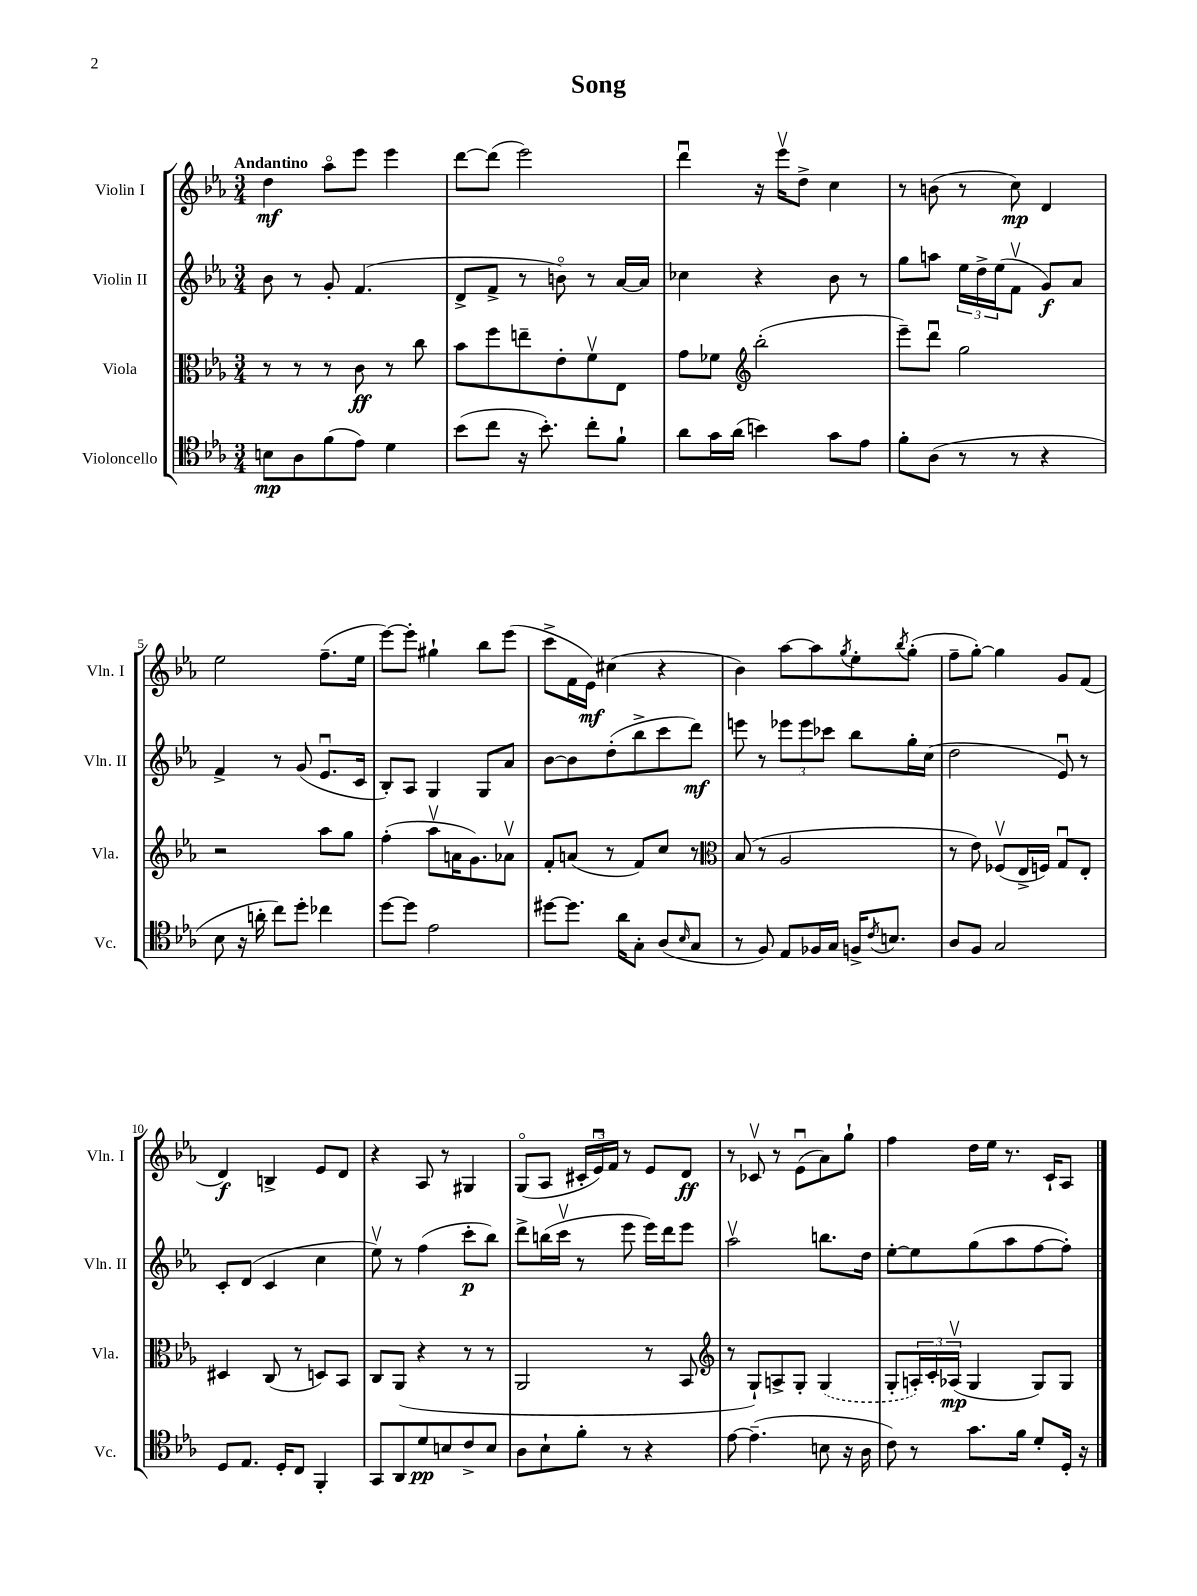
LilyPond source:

\header { title = "Song" }
<<
\new StaffGroup <<
\new Staff = "s0" \with { instrumentName = "Violin I" shortInstrumentName = "Vln. I" } {
    \clef treble \key ees \major \numericTimeSignature \time 3/4 \tempo "Andantino"
    d''4\mf aes''8\flageolet ees'''8 ees'''4 |
    d'''8~ d'''8( ees'''2) |
    d'''4\downbow r16 ees'''16\upbow d''8-> c''4 |
    r8 b'8( r8 c''8\mp) d'4 |
    ees''2 f''8.--( ees''16 |
    ees'''8~) ees'''8-. gis''4-! bes''8 ees'''8( |
    c'''8-> f'16 ees'16\mf) cis''4( r4 |
    bes'4) aes''8~ aes''8 \acciaccatura { g''8 } ees''8-. \acciaccatura { bes''8 } g''8-.( |
    f''8-- g''8~-.) g''4 g'8 f'8( |
    d'4\f) b4-> ees'8 d'8 |
    r4 aes8 r8 gis4 |
    g8\flageolet( aes8 \tuplet 3/2 { cis'16-. ees'16\downbow) f'16 } r8 ees'8 d'8\ff |
    r8 ces'8\upbow r8 ees'8\downbow( aes'8) g''8-! |
    f''4 d''16 ees''16 r8. c'16-! aes8 \bar "|." |
}
\new Staff = "s1" \with { instrumentName = "Violin II" shortInstrumentName = "Vln. II" } {
    \clef treble \key ees \major \numericTimeSignature \time 3/4
    bes'8 r8 g'8-. f'4.( |
    d'8-> f'8-> r8 b'8\flageolet) r8 aes'16~ aes'16 |
    ces''4 r4 bes'8 r8 |
    g''8 a''8 \tuplet 3/2 { ees''16 d''16-> ees''16( } f'8\upbow g'8\f) aes'8 |
    f'4-> r8 g'8( ees'8.\downbow c'16 |
    bes8-.) aes8 g4 g8 aes'8 |
    bes'8~ bes'8 d''8-.( bes''8-> c'''8 d'''8\mf) |
    e'''8 r8 \tuplet 3/2 { ees'''8 ees'''8 ces'''8 } bes''8 g''16-. c''16( |
    d''2 ees'8\downbow) r8 |
    c'8-. d'8( c'4 c''4 |
    ees''8\upbow) r8 f''4( c'''8-.\p bes''8) |
    d'''8-> b''16( c'''16\upbow r8 ees'''8 ees'''16) d'''16 ees'''8 |
    aes''2\upbow b''8. d''16 |
    ees''8~-. ees''8 g''8( aes''8 f''8~ f''8-.) \bar "|." |
}
\new Staff = "s2" \with { instrumentName = "Viola" shortInstrumentName = "Vla." } {
    \clef alto \key ees \major \numericTimeSignature \time 3/4
    r8 r8 r8 c'8\ff r8 c''8 |
    bes'8 f''8 e''8-- ees'8-. f'8\upbow ees8 |
    g'8 fes'8 \clef treble bes''2-.( |
    ees'''8--) d'''8\downbow g''2 |
    r2 aes''8 g''8 |
    f''4-.( aes''8\upbow a'16 g'8.) aes'8\upbow |
    f'8-. a'8( r8 f'8) c''8 r8 |
    \clef alto bes8( r8 aes2 |
    r8 ees'8) fes8\upbow( ees16-> f16) g8\downbow ees8-. |
    dis4 c8( r8 d8) bes,8 |
    c8 aes,8( r4 r8 r8 |
    aes,2 r8 bes,8 |
    \clef treble r8 g8-!) a8-> g8-. \once \slurDashed g4( |
    g8-. \tuplet 3/2 { a16-.) c'16-. aes16\upbow\mp( } g4 g8) g8 \bar "|." |
}
\new Staff = "s3" \with { instrumentName = "Violoncello" shortInstrumentName = "Vc." } {
    \clef tenor \key ees \major \numericTimeSignature \time 3/4
    b8\mp aes8 f'8( ees'8) d'4 |
    bes'8( c''8 r16 bes'8.-.) c''8-. f'8-! |
    aes'8 g'16 aes'16( b'4) g'8 ees'8 |
    f'8-. aes8( r8 r8 r4 |
    bes8 r16 a'16-. c''8) d''8-. ces''4 |
    d''8~ d''8 ees'2 |
    dis''8~ dis''8. aes'16 g8-. aes8( \grace { bes16 } g8 |
    r8 f8) ees8 fes16 g16 f16-> \acciaccatura { c'8 } b8. |
    aes8 f8 g2 |
    d8 ees8. d16-. c8 f,4-. |
    g,8 aes,8 d'8\pp b8 c'8-> b8 |
    aes8 bes8-! f'8-. r8 r4 |
    ees'8~ ees'4.--( b8 r16 aes16 |
    c'8) r8 g'8. f'16 d'8-. d16-. r16 \bar "|." |
}
>>
>>
